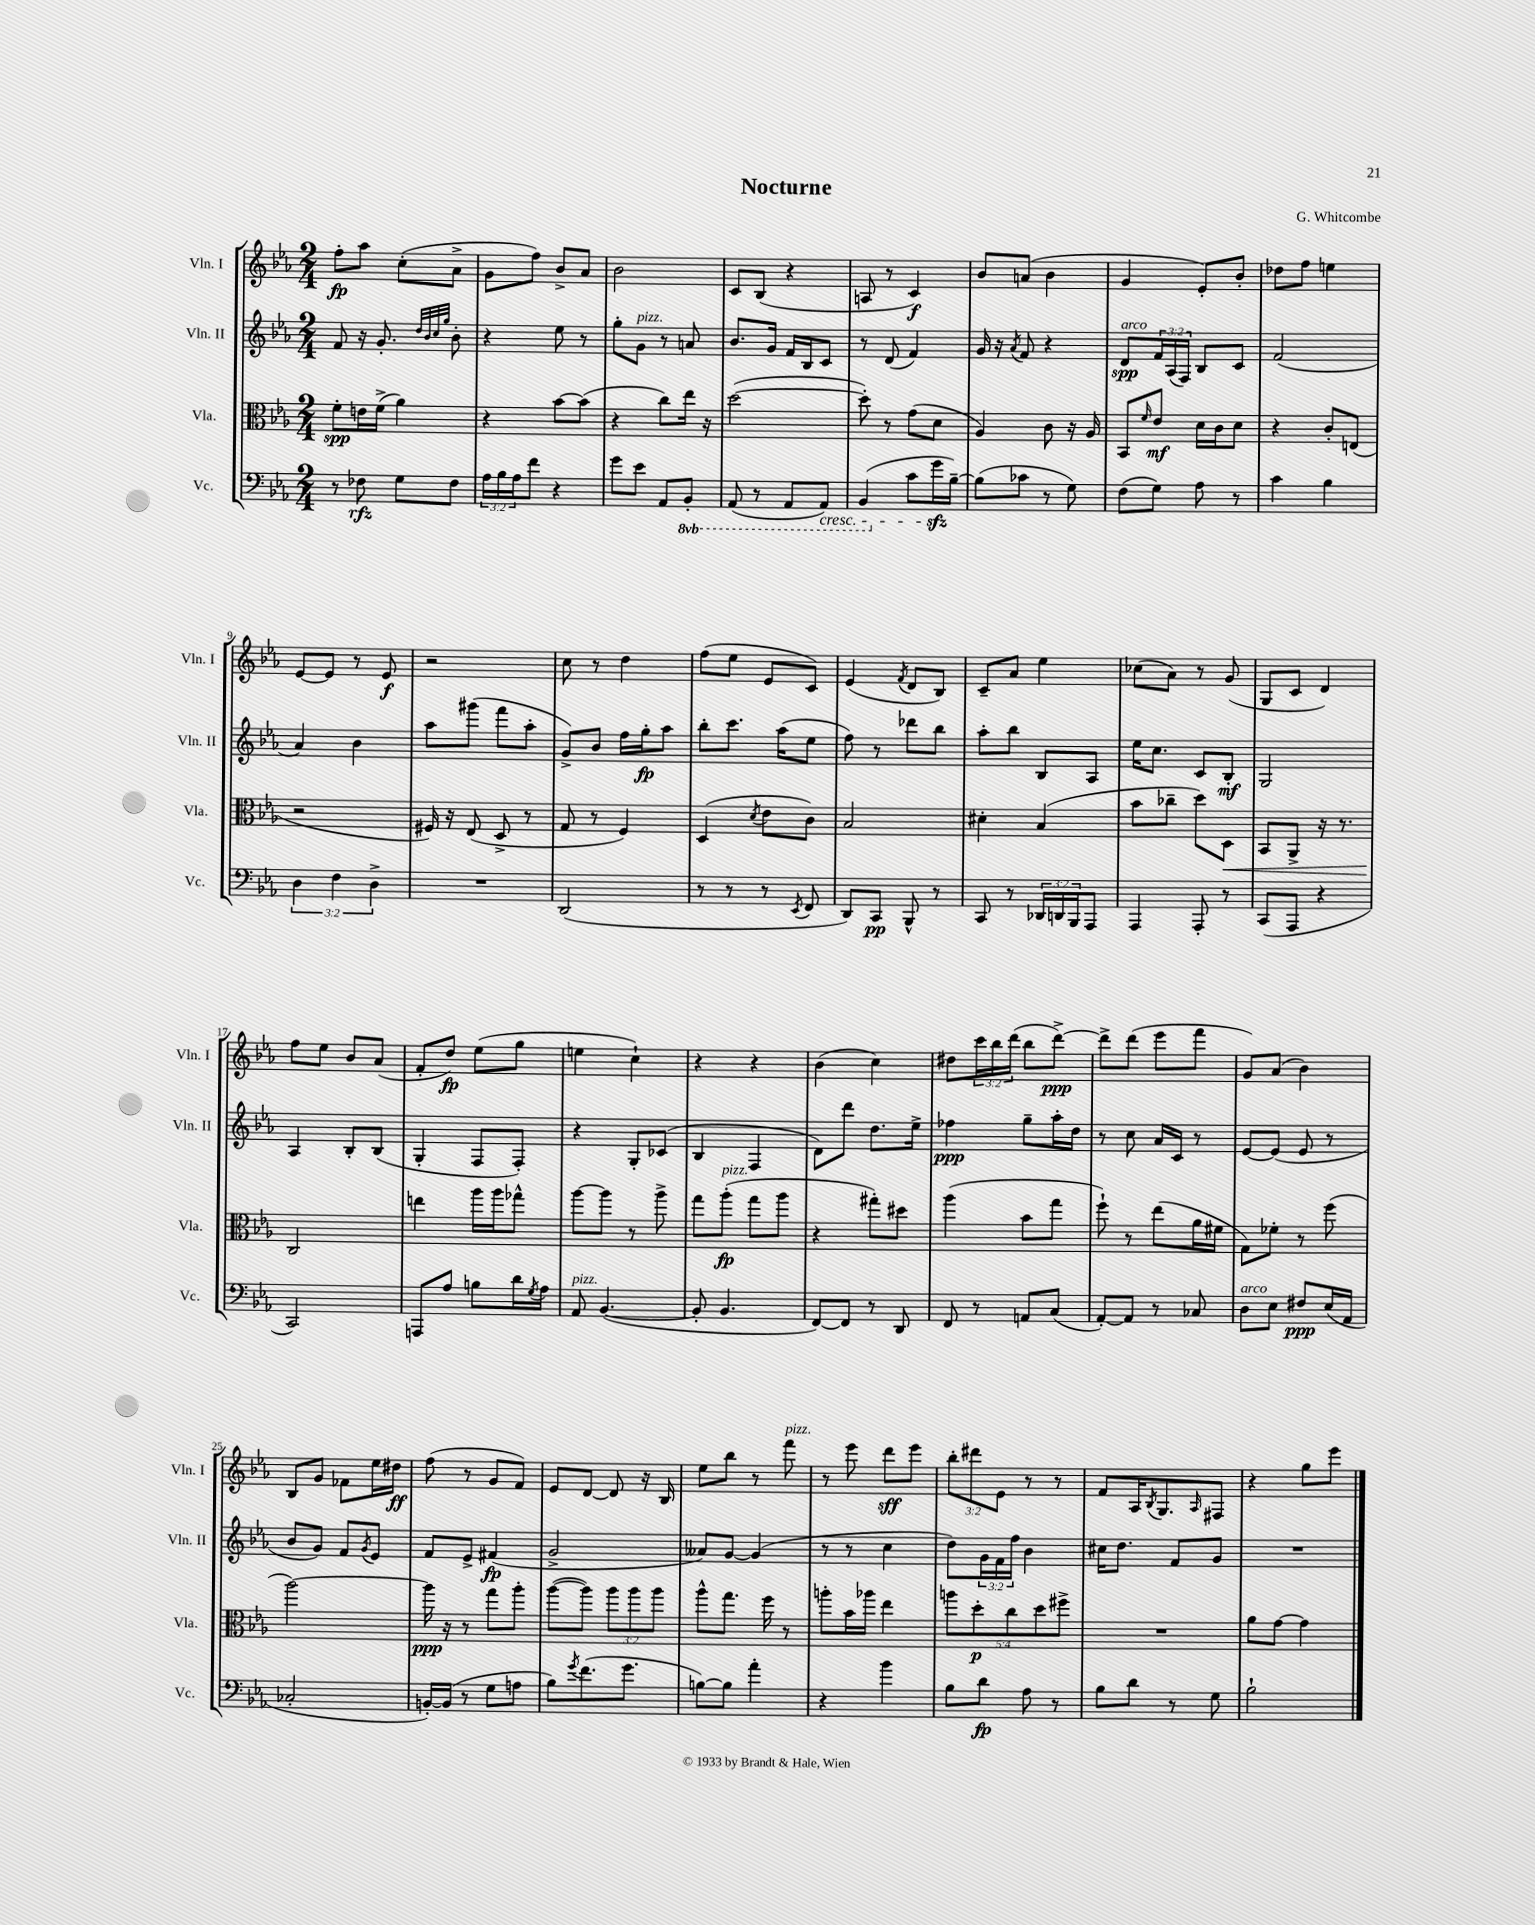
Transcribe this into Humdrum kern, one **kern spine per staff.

**kern	**kern	**kern	**kern
*staff4	*staff3	*staff2	*staff1
*clefF4	*clefC3	*clefG2	*clefG2
*k[b-e-a-]	*k[b-e-a-]	*k[b-e-a-]	*k[b-e-a-]
*M2/4	*M2/4	*M2/4	*M2/4
8r	8f'\L	8f/	8ff'\L
8F-\	16e\L	16r	8aa-\J
.	(16f^\JJ	8.g'/	.
8G\L	4a-\)	.	(8cc'\L
.	.	32qqdd/LLL	.
.	.	32qqb-/	.
.	.	32qqcc/	.
.	.	32qqgg/JJJ	.
8F-\J	.	8b-'\	8a-^\J
=	=	=	=
24A-\LL	4r	4r	8g\L
24B-\	.	.	.
24A-\J	.	.	.
8f\J	.	.	8ff\J)
4r	[8b-\L	8ee-\	8b-^/L
.	(8b-\]J	8r	8a-/J
=	=	=	=
8g\L	4r	8gg'\L	2b-\
8e-\J	.	8g\J	.
8AA-/L	8cc\L)	8r	.
8BBB-'/J	16ee-\Jk	8a/	.
.	16r	.	.
=	=	=	=
(8AAA-/	([2dd\	8.b-/L	8c/L
8r	.	.	(8B-/J
.	.	16g/Jk	.
8AAA-/L	.	16f/LL	4r
.	.	16B-/J	.
8AAA-/J)	.	8c/J	.
=	=	=	=
(4BBB-/	8dd'\])	8r	8A/
.	8r	(8d/	8r
8c\L	(8g\L	4f/)	4c/)
16g\L	8d\J	.	.
[16B-~\JJ)	.	.	.
=	=	=	=
(8B-\]L	4A-/)	16g/	8b-/L
.	.	16r	.
.	.	8qa-/	.
8c-\J	.	8f/	(8a/J
8r	8c\	4r	4b-\
8G\)	16r	.	.
.	16A-/	.	.
=	=	=	=
(8F\L	8BB-/L	8d/L	4g/
.	16qqf/	.	.
8G\J)	8e-/J	24f/L	.
.	.	(24A-/	.
.	.	24F/JJ)	.
8A-\	16d\LL	8B-/L	8e-'/L)
.	16c\J	.	.
8r	8d\J	8c/J	8b-'/J
=	=	=	=
4c\	4r	(2f/	8dd-\L
.	.	.	8ff\J
4B-\	8c'/L	.	4ee\
.	(8E/J	.	.
=	=	=	=
6D\	2r	4a-/)	[8e-/L
.	.	.	8e-/]J
6F\	.	.	.
.	.	4b-\	8r
6D^\	.	.	.
.	.	.	8e-/
=	=	=	=
2r	16F#/)	8aa-\L	2r
.	16r	.	.
.	(8E-/	(8ggg#\J	.
.	8D^/	8fff\L	.
.	8r	8aa-'\J	.
=	=	=	=
(2DD/	8G/	8g^/L)	8cc\
.	8r	8b-/J	8r
.	4F/)	16ff\LL	4dd\
.	.	16gg'\J	.
.	.	8aa-\J	.
=	=	=	=
8r	(4D/	8bb-'\L	(8ff\L
8r	.	8.ccc\J	8ee-\J
.	8qd/	.	.
8r	8e-\L	.	8e-/L
.	.	(16aa-\LK	.
8qEE-/	.	.	.
8FF/	8c\J)	8ee-\J	8c/J)
=	=	=	=
8DD/L)	2B-/	8ff\)	(4e-/
8CC/J	.	8r	.
.	.	.	8qf/
8BBB-^^/	.	8ddd-\L	8d/L
8r	.	8bb-\J	8B-/J)
=	=	=	=
8CC/	4d#'\	8aa-'\L	8c~/L
8r	.	8bb-\J	8a-/J
24DD-/LL	(4B-/	8B-/L	4ee-\
24DD/	.	.	.
24BBB-/J	.	.	.
8AAA-/J	.	8A-/J	.
=	=	=	=
4AAA-/	8b-\L	16ee-\LK	(8cc-\L
.	.	8.cc\J	.
.	8cc-~\J	.	8a-\J)
8AAA-'/	8dd\L)	8c/L	8r
8r	8D\J	8B-'/J	(8g/
=	=	=	=
(8CC/L	8BB-/L	2G/	8G/L
8AAA-/J	8AA-^/J	.	8c/J
4r	16r	.	4d/)
.	8.r	.	.
=	=	=	=
2CC/)	2C/	4A-/	8ff\L
.	.	.	8ee-\J
.	.	8B-'/L	8b-/L
.	.	(8B-/J	(8a-/J
=	=	=	=
8AAA/L	4ee\	4G'/	8f'/L
8A-/J	.	.	8dd/J)
8B\L	16aa-\LL	8F/L	(8ee-\L
.	16aa-\J	.	.
16d\L	8gg-^^\J	8F'/J)	8gg\J
8qG/	.	.	.
16A-\JJ	.	.	.
=	=	=	=
8AA-/	[8aa-\L	4r	4ee\
([4.BB-/	8aa-\]J	.	.
.	8r	8G'/L	4cc`\)
.	8aa-^\	(8c-/J	.
=	=	=	=
8BB-'/]	8gg\L	4B-/	4r
4.BB-/	(8aa-'\J	.	.
.	8gg\L	4F/	4r
.	8aa-\J	.	.
=	=	=	=
[8FF/L)	4r	8d\L)	(4b-\
8FF/]J	.	8ddd\J	.
8r	8gg#'\L)	8.dd\L	4cc\)
8DD/	8dd#\J	.	.
.	.	16ee-^\Jk	.
=	=	=	=
8FF/	(4aa-\	4ff-\	8dd#\L
8r	.	.	24ccc\L
.	.	.	24bb-\
.	.	.	(24ddd\JJ
8AA/L	8b-\L	8gg~\L	8bb-\L
(8C/J	8gg\J	16aa-'\L	[8ddd^\J)
.	.	16dd\JJ	.
=	=	=	=
[8AA-'/L)	8ff`\)	8r	8ddd^\]L
8AA-/]J	8r	8cc\	(8ddd\J
8r	(8ee-\L	16a-/LL	8eee-\L
.	.	16c/JJ	.
8C-/	16a-\L	8r	8fff\J
.	16f#\JJ	.	.
=	=	=	=
8D\L	8G\L)	[8e-/L	8g/L)
8E-\J	8f-'\J	(8e-/]J	(8a-/J
8F#/L	8r	8e-/	4b-\)
(16E-/L	(8ff\	8r	.
16AA-/JJ	.	.	.
=	=	=	=
2C-'/	[2aa-\)	8b-/L	8B-/L
.	.	8g/J)	8g/J
.	.	8f/L	8f-\L
.	.	8qg/	.
.	.	8e-/J	16ee-\L
.	.	.	16dd#\JJ
=	=	=	=
[16BB'/LL)	16aa-\]	8f/L	(8ff\
(16BB/]JJ	16r	.	.
8r	8r	8e-^/J	8r
8G\L	8gg\L	(4f#/	8g/L
8A\J	8aa-'\J	.	8f/J)
=	=	=	=
8B-\L)	([8aa-\L	2g^/	8e-/L
8qg/	.	.	.
(8.f\	8aa-\]J)	.	[8d/J
.	12aa-\L	.	8d/]
8.g\J	.	.	.
.	12aa-\	.	.
.	.	.	16r
.	12aa-\J	.	.
.	.	.	16B-/
=	=	=	=
[8B\L)	8aa-^^\L	8a--/L)	8ee-\L
8B\]J	8.gg\J	[8g/J	8bb-\J
4a-'\	.	(4g/]	8r
.	16ff\	.	.
.	8r	.	8fff\
=	=	=	=
4r	8aa'\L	8r	8r
.	16b-\L	8r	8eee-\
.	16aa-\JJ	.	.
4b-\	4ee-\	4cc\	8ddd\L
.	.	.	8eee-\J
=	=	=	=
8B-\L	10aa\L	8dd\L)	12bb-'\L
.	.	.	12ddd#\
.	10dd'\	.	.
8d\J	.	24g\L	.
.	.	24f\	12e-\J
.	10cc\	.	.
.	.	24ff\JJ	.
8A-\	.	4b-\	8r
.	10dd\	.	.
8r	.	.	8r
.	10ff#^\J	.	.
=	=	=	=
8B-\L	2r	16cc#\LK	8f/L
.	.	8.dd\J	.
8d\J	.	.	16A-/K
.	.	.	8qB-/
.	.	.	8.G/
8r	.	8f/L	.
.	.	.	16qqA-/
8G\	.	8g/J	8F#/J
=	=	=	=
2B-`\	8a-\L	2r	4r
.	[8g\J	.	.
.	4g\]	.	8gg\L
.	.	.	8eee-\J
==	==	==	==
*-	*-	*-	*-
